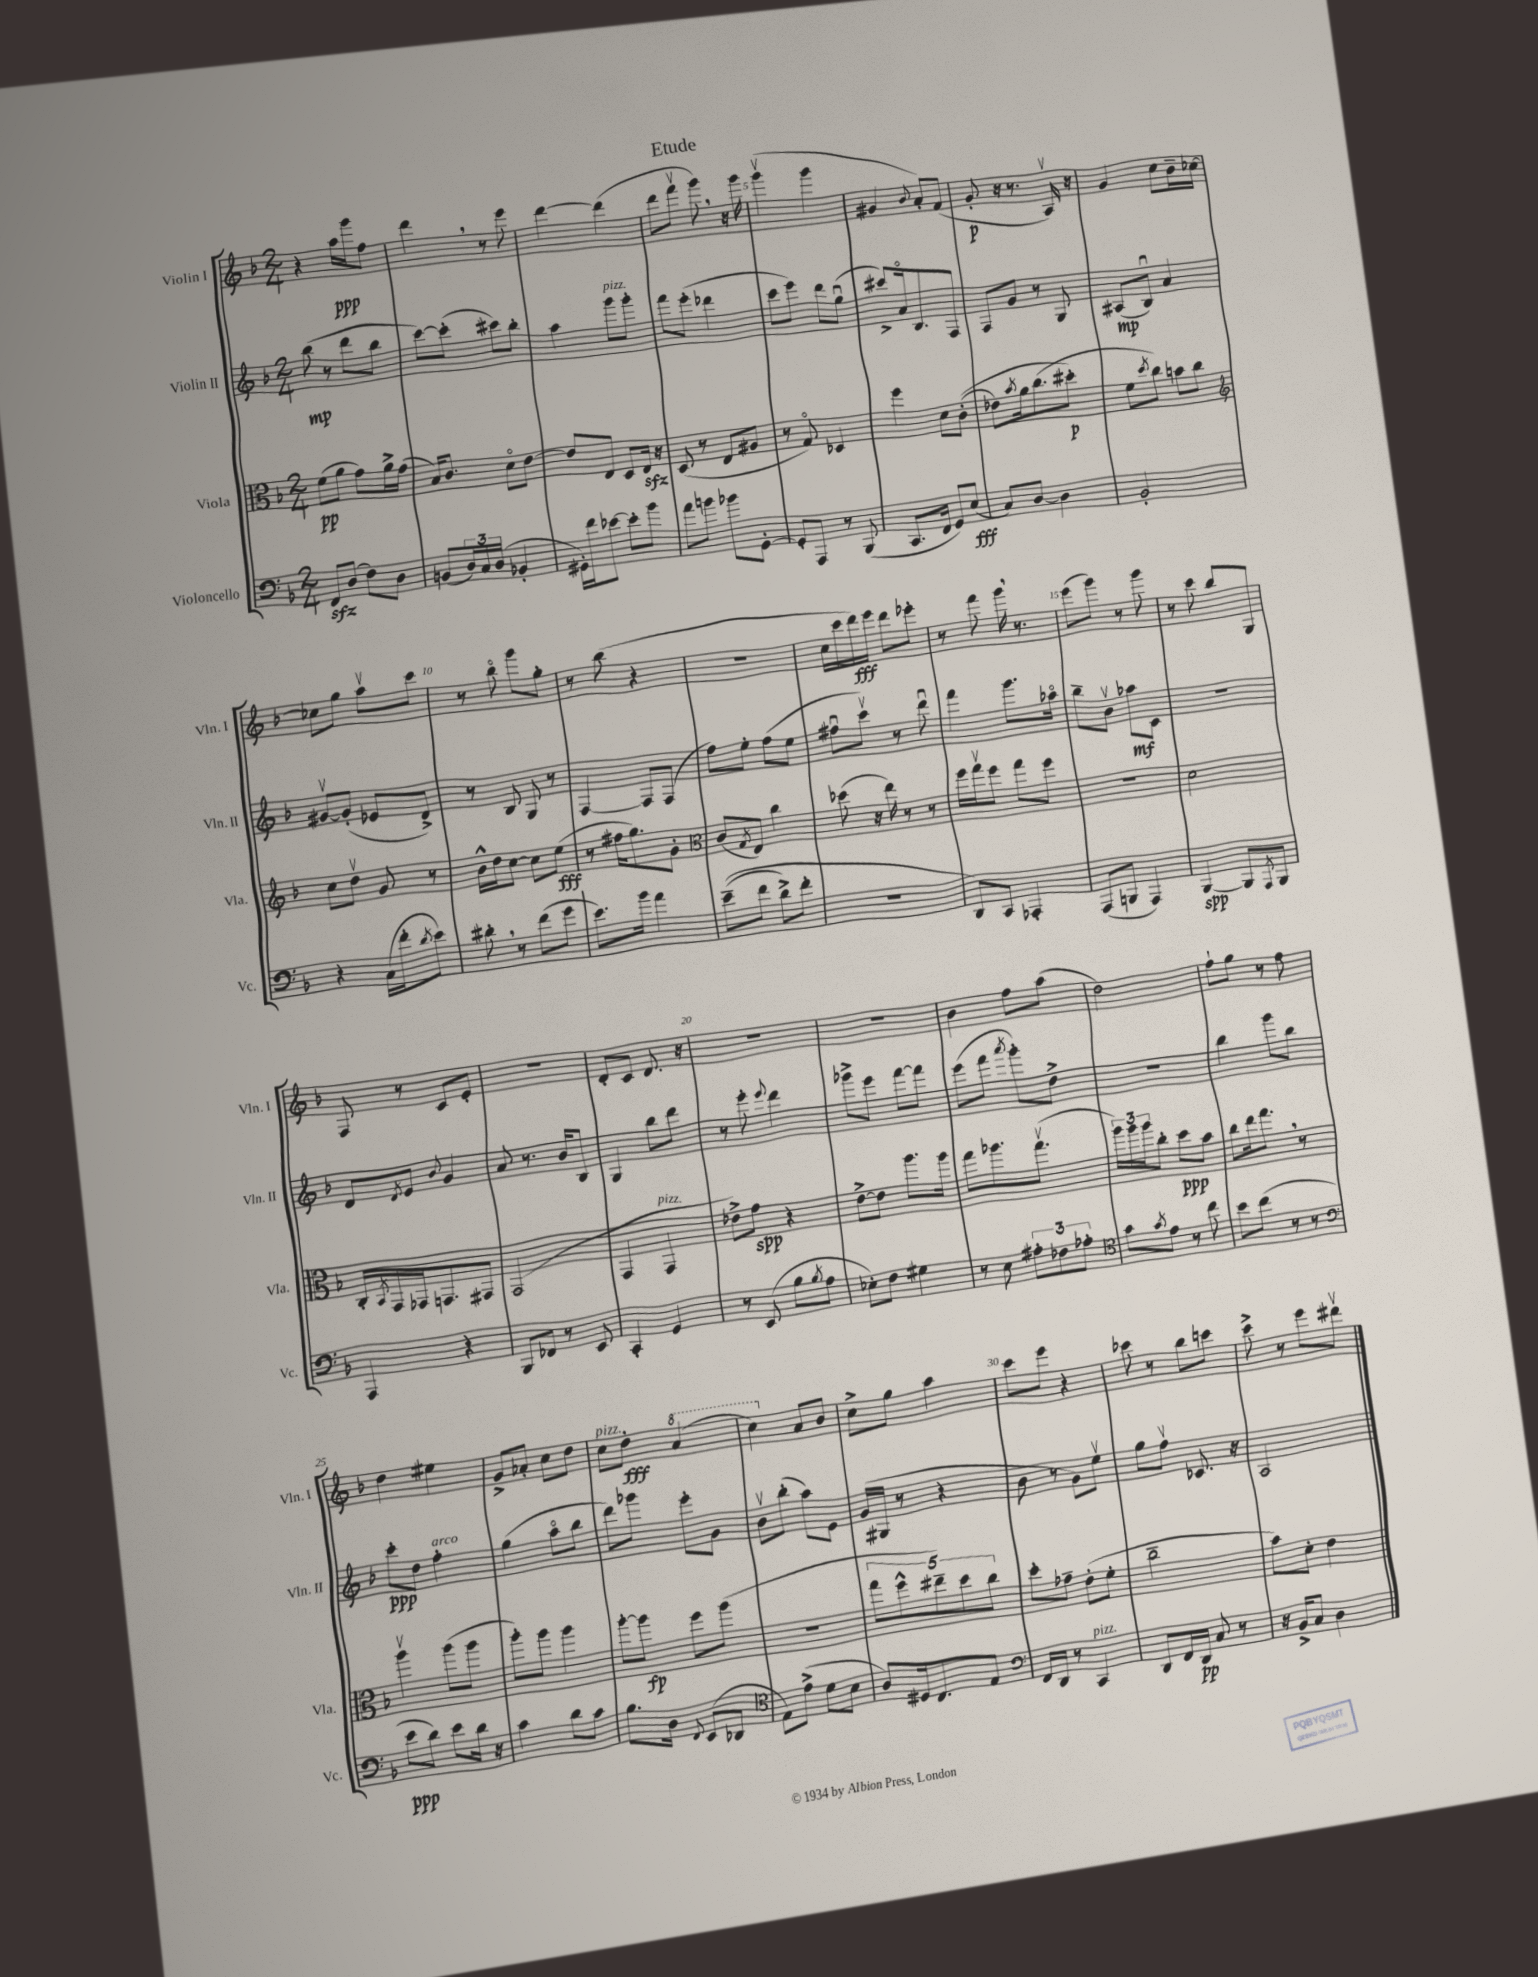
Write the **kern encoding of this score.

**kern	**kern	**kern	**kern
*staff4	*staff3	*staff2	*staff1
*clefF4	*clefC3	*clefG2	*clefG2
*k[b-]	*k[b-]	*k[b-]	*k[b-]
*M2/4	*M2/4	*M2/4	*M2/4
8FF/L	(8f\L	(8bb-\	4r
(8D/J	8a\J	8r	.
8F\L)	8g\L)	8ddd\L	16aa\LL
.	.	.	16ggg\J
8D\J	16a^\L	8bb-\J	8ff\J
.	(16g\JJ	.	.
=	=	=	=
(8BB/L	16B-/LK)	[8ccc\L)	4ddd\
.	8.c/J	.	.
24D/L)	.	(8ccc'\]J	.
24C/	.	.	.
(24D/JJ	.	.	.
4BB-'/	8do\L	8ccc#\L)	8r
.	[8e\J	8bb-'\J	8eee\
=	=	=	=
16GG#'\LL)	8e/]L	4aa\	[4ddd\
16f\J	.	.	.
[8e-\J	8E/J	.	.
8e-'\]L	8D/L	8ggg\L	(4ddd\]
8b-\J	16E/Jk	8ggg'\J	.
.	16r	.	.
=	=	=	=
8a\L	(8D/	8fff\L	8ddd\L
8b\J	8r	(8eee'\J	8fffv\J
8b-\L	8E/L	4ddd-\	8ggg\)
[8GG'\J	8A#/J	.	16r
.	.	.	16ggg\
=	=	=	=
8GG'/]L	8r	8ccc\L	(4gggv\
8AAA/J	8Go/)	8eee\J)	.
8r	4D-/	8ddd\L	4ggg\
(8BBB-/	.	(8ggu\J	.
=	=	=	=
8.CC/L	4ff\	8ccc#^/L)	4g#/
.	.	16ao/k	.
16FF/Jk	.	8.B-/	.
.	.	.	8qqb-/
8GG/L)	8d\L	.	8a'/L)
(8E/J	&((8c'\J	8F/J	(8f/J
=	=	=	=
8C/L)	8e-\L)	8F/L	8g'/
.	8qb-/	.	.
[8D/J	16a\k	8g/J	16r
.	(8.cc\	.	8.r
4D\]	.	8r	.
.	8dd#'\J&)	8G/	16Av/)
.	.	.	16r
=	=	=	=
2BB-'/	8f\L	(8A#/L	4g/
.	8qdd/	.	.
.	8cc\J)	8B-u/J)	.
.	8b\L	4a/	8cc\L
.	8cc\J	.	16b-~\L
.	.	.	[16cc-\JJ
=	=	=	=
*	*clefG2	*	*
4r	8cc\L	[8g#v/L	8cc-\]L
.	8ddv\J	(8g#'/]J	8gg\J
(16C\LL	8g/	8e-/L	8aav\L
16f'\J	.	.	.
8qd/	.	.	.
8e\J)	8r	8d^/J)	8ccc\J
=	=	=	=
8d#'\	16b-^^\LL	8r	8r
.	16dd\J	.	.
8r	[8cc\J	8B-/	8bb-o\
(8f\L	8cc\]L	8G/	8ggg\L
8g\J	(8ee\J	8r	8gg'\J
=	=	=	=
8.e\L)	8r	[4F/	8r
.	16ff#\LK	.	(8bb-\
16b-\Jk	8.gg\)	.	.
4a\	.	8F/]L	4r
.	8g'\J	(8F/J	.
=	=	=	=
*	*clefC3	*	*
&((8e~\L	(8c/L	8ff\L)	2r
.	8qG/	.	.
8f\J	8E/J)	8ee'\J	.
8d^\L)	4cc\	(8ff\L	.
8f'\J	.	8ee\J	.
=	=	=	=
2r	(8dd-\	8ff#u\L	16cc\LL
.	.	.	16ccc\
.	16r	8cccv\J)	16ddd\)
.	16ee\)	.	16eee\JJ
.	8r	8r	8ddd\L
.	8r	8dddu\	8eee-'\J
=	=	=	=
8DD/L&)	16ff\LL	4fff\	8r
.	16ggv\J	.	.
8CC/J	8ff\J	.	8fff\
4AAA-'/	8gg\L	8.ggg\L	16ggg\
.	.	.	8.r
.	8ff\J	.	.
.	.	16aa-o\Jk	.
=	=	=	=
(8AAA/L	2r	8bb-~\L	(8eee\L
8BBB/J	.	8b-v\J	8ggg\J)
4AAA/)	.	8aa-\L	8r
.	.	8c\J	8ggg\
=	=	=	=
[4BBB-/	2d\	2r	8r
.	.	.	8ccc\
8BBB-/]L	.	.	8bb-/L
8qAAA/	.	.	.
8BBB-/J	.	.	8G/J
=	=	=	=
4AAA/	16C'/LL	8d/L	8F/
.	8qBB-/	.	.
.	16GG/	.	.
.	.	8qd/	.
.	16GG-/J	8e/J	8r
.	8.GG/	.	.
.	.	8qqb-/	.
4r	.	4g/	8c/L
.	8GG#/J	.	8e'/J
=	=	=	=
8BBB-/L	(2GG/	8a/	2r
8FF-/J	.	8.r	.
8r	.	.	.
.	.	16b-/LK	.
8EE/	.	8B-/J	.
=	=	=	=
4CC'/	4GG/	4G/	8d'/L
.	.	.	8c/J
4GG/	4GG/	8bb-\L	8.d/
.	.	8ddd\J	.
.	.	.	16r
=	=	=	=
8r	8e-^\L)	8r	2r
(8EE/	8g\J	8eee'\	.
.	.	8qqeee/	.
8B-\L	4r	4ddd\	.
8qB-/	.	.	.
8A\J	.	.	.
=	=	=	=
8E-'\L)	[8e^\L	8ggg-^\L	2r
8F\J	8e\]J	8eee\J	.
4G#\	8.aa\L	[8fff\L	.
.	.	8fff\]J	.
.	16aa\Jk	.	.
=	=	=	=
8r	8gg\L	(8eee\L	4b-\
8E\	8.aa-\	8fff\J	.
.	.	8qaaa/	.
12A#'\L	.	8ggg'\L)	8ff\L
.	(8.ggv\J	.	.
12F-\	.	.	.
.	.	8dd^\J	(8aa\J
12A-'\J	.	.	.
=	=	=	=
*clefC4	*	*	*
8g\L	24aa\LL)	2r	2dd\)
.	24aa\	.	.
.	24aa\J	.	.
8qg/	.	.	.
8e\J	8cc'\J	.	.
8r	8dd\L	.	.
8cc\	8b-\J	.	.
=	=	=	=
8b-\L	8cc\L	4bb-\	8ff`\L
(8cc\J	16ee\k	.	8gg\J
.	8.gg\J	.	.
8r	.	8ggg\L	8r
8r	8r	8bb-\J	8ff\
=	=	=	=
*clefF4	*	*	*
8e\L	4aav\	8ccc'\L	4dd\
8d\J)	.	8dd\J	.
8e\L	(8aa\L	4ff'\	4ee#\
16d\Jk	8aa\J	.	.
16r	.	.	.
=	=	=	=
4c\	8aa'\L)	(4gg\	8g^/L
.	8aa\J	.	8a-'/J
8d\L	4aa\	8aao\L	8cc\L
8c\J	.	8bb-\J	8dd\J
=	=	=	=
8.B-\L	[8aa'\L	8ddd\L)	8cc\L
.	8aa\]J	8ggg-\J	8dd'\J
16D\Jk	.	.	.
8qqFF/	.	.	.
(8EE/L	8ff\L	8eee'\L	(4aa/
8DD-/J	(8aa\J	8g\J	.
=	=	=	=
*clefC4	*	*	*
8E\L)	2r	8b-v\L	4ccc\)
(8e^\J	.	(8bb-'\J	.
8d\L	.	8aa\L)	8a/L
8B-\J	.	8e\J	8b-/J
=	=	=	=
8A/L)	10gg\L	(16g/LL	8cc^\L
.	.	16G#/JJ	.
.	10ff^^\	.	.
16D#/k	.	8r	8gg\J
8.C/	.	.	.
.	10ee#~\)	.	.
.	.	4r	4aa\
.	10dd\	.	.
8E/J	.	.	.
.	10cc\J	.	.
=	=	=	=
*clefF4	*	*	*
16FF/LL	8dd'\L	8b-\	8ccc\L
16DD/JJ	.	.	.
8r	8g-~\J	8r	8eee\J
4CC/	(8e'\L	8g\L)	4r
.	8f'\J	8eev\J	.
=	=	=	=
8DD/L	2cc~\	8gg\L	8ccc-\
16FF/L	.	8ffv\J	8r
16DD/JJ	.	.	.
8C/	.	8.c-/	8bb-\L
8r	.	.	8ccc\J
.	.	16r	.
=	=	=	=
16r	8b-\L)	2A/	8ccc^\
16BB-^/LK	.	.	.
8C/J	8d'\J	.	8r
4D\	4e\	.	8eee\L
.	.	.	8ddd#v\J
==	==	==	==
*-	*-	*-	*-
